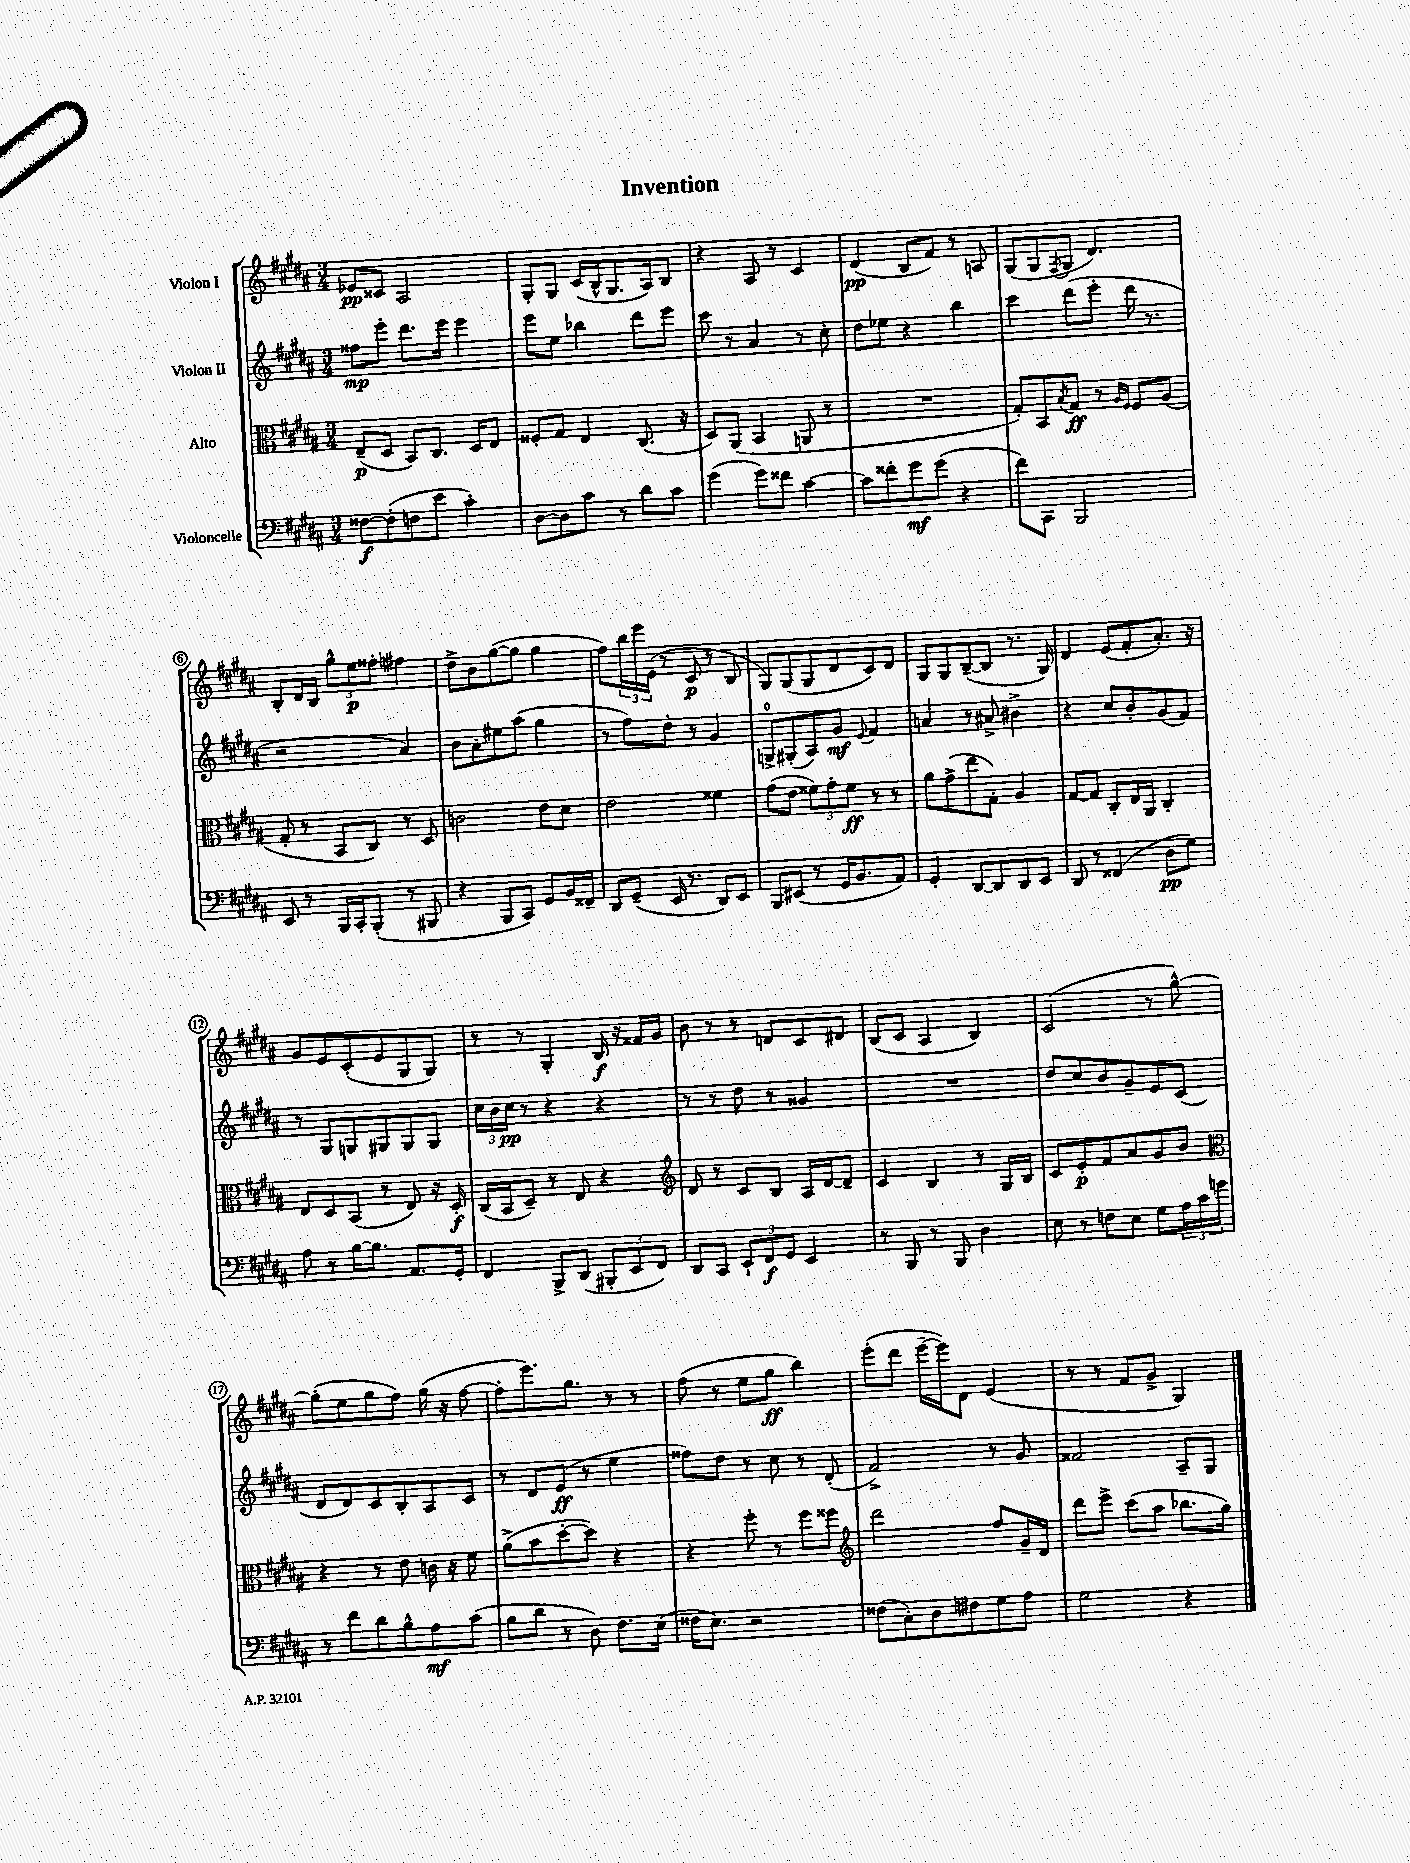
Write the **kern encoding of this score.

**kern	**kern	**kern	**kern
*staff4	*staff3	*staff2	*staff1
*clefF4	*clefC3	*clefG2	*clefG2
*k[f#c#g#d#a#]	*k[f#c#g#d#a#]	*k[f#c#g#d#a#]	*k[f#c#g#d#a#]
*M3/4	*M3/4	*M3/4	*M3/4
[8F##	(8E~	8ff##	8e-
(8F##']	8D#	8eee'	8c##
8F	8BB)	8.ddd#	2A#
8e	8.C#	.	.
.	.	16eee	.
4c#')	.	4eee	.
.	16D#	.	.
.	8E	.	.
=	=	=	=
[8D#	8F##'	8eee	8G#'
8D#]	8G#	8ee	8G#
8c#	4E	4bb-	(16c#
.	.	.	16B^^
8r	.	.	8.G#
8d#	(8.C#	8ddd#	.
.	.	.	16A#)
8c#	.	8eee	8B
.	16r	.	.
=	=	=	=
(4g#	8D#)	8ccc#	4r
.	(8AA#	8r	.
8g#)	4BB	4a#	8A#
8f##	.	.	8r
[4c#	8AA	8r	4c#
.	8r	8cc#'	.
=	=	=	=
8c#]	2.r	8dd#	(4d#
8f##'	.	8ee-	.
8g#	.	4r	8B
(8g#	.	.	8f#)
4r	.	4bb	8r
.	.	.	8A
=	=	=	=
8f#)	8G#')	4ccc#	(8G#
8CC#	8BB	.	8G#
.	8qB	.	8qF#
2BBB	8G#	(8ddd#	8G#
.	8r	8eee'	4.d#)
.	16qqA#	.	.
.	16qqF#	.	.
.	8F#	16ddd#	.
.	.	8.r	.
.	(8A#	.	.
=	=	=	=
8EE	8G#'	2r	8B'
8r	8r	.	16d#
.	.	.	16B
16BBB	8BB	.	12gg#^^
16CC#'	.	.	.
.	.	.	12ee
(8BBB'	8C#)	.	.
.	.	.	12ff##'
8r	8r	4a#)	4ff#
8BBB#	8D#	.	.
=	=	=	=
4r	2c	8b	8dd#^
.	.	8a#'	8b
8BBB	.	8ee#	([8gg#
8CC#)	.	(8aa#	8gg#]
8GG#	8e	4gg#	4gg#
16BB	8d#	.	.
16FF##~	.	.	.
=	=	=	=
8DD#	2e	8r	8ff#)
(8GG#~	.	8ff#)	24bb
.	.	.	24eee
.	.	.	(24e
16EE	.	8dd#'	8r
8.r	.	.	.
.	.	8r	8c#
8DD#)	4f##	4g#	8r
8EE	.	.	8B
=	=	=	=
8BBB	(8g#	8G^	8G#)
(8EE#	8e	(8G#'	(8G#
8r	12f##)	8A#)	8G#
.	12g#'	.	.
16GG#	.	8g#	8d#
.	12f##	.	.
8.BB	.	.	.
.	.	8qqe	.
.	8r	4f#	8c#)
8AA#)	8r	.	8d#
=	=	=	=
4GG#'	8a#	4a	8G#
.	(8g#^	.	8G#
[8DD#	8ee	8r	([8B~
8DD#]	8G#')	8a#^	8B]
8DD#	4A#	4b#^	8.r
8EE	.	.	.
.	.	.	16G#)
=	=	=	=
8DD#	[8G#	4r	4d#
8r	8G#]	.	.
(4FF##	8C#'	8cc#	(8e
.	16E	8b'	8f#'
.	16AA#	.	.
8D#	4C#'	(8g#	8.a#')
8G#)	.	8f#)	.
.	.	.	16r
=	=	=	=
8A#	8E	8r	8g#
8r	8D#	8G#	8e
[16B	(8BB	8G	(8c#'
8.B]	.	.	.
.	8r	8G#	8e
8.AA#	8E)	8G#	8G#
.	16r	8G#	8G#)
16GG#'	16D#'	.	.
=	=	=	=
4FF#	(16C#	24cc#	8r
.	.	24b	.
.	16BB	.	.
.	.	24cc#	.
.	8D#~)	8r	8r
8BBB^	8r	4r	4G#'
(8DD#	8E	.	.
12BBB#'	4r	4r	16B
.	.	.	16r
12EE	.	.	.
.	.	.	16f##
12FF#)	.	.	.
.	.	.	16g#
=	=	=	=
*	*clefG2	*	*
8DD#	8d#	8r	8b
8CC#	8r	8r	8r
12EE`	8c#	8dd#	8r
12FF#	.	.	.
.	8B	8r	8d
12GG#	.	.	.
4EE	16A#	4g##	8c#
.	[16d#	.	.
.	8d#~]	.	8d#
=	=	=	=
8r	4c#	2.r	(8B
8BBB	.	.	8c#
8r	4B	.	4A#
8BBB	.	.	.
4D#	8r	.	4B)
.	16G#	.	.
.	16B	.	.
=	=	=	=
8E	8c#	8dd#	(2c#
8r	8e'	8cc#	.
8F	8f#	8b	.
8E	8a#	8g#~	.
8G#	8g#	8e	8r
24A#	8b	(8c#	[8gg#^^)
24c#	.	.	.
24g	.	.	.
=	=	=	=
*	*clefC3	*	*
8r	4r	8d#	(8gg#']
8f#	.	8d#)	8ee
8d#	8r	8c#	8gg#
8B^^	8e	8B'	8ff#)
8A#	16c	8A#	(16gg#
.	16r	.	16r
(8c#	8f#	8c#	[8ff#
=	=	=	=
8B	(8a#^	8r	8ff#']
8d#	8b	8d#	8.eee)
8r	[8dd#'	(8e	.
.	.	.	8.gg#
8D#)	8dd#])	8r	.
8.F#	4r	4ee	8r
.	.	.	8r
(16E	.	.	.
=	=	=	=
16F##	4r	8ff##)	(8ff#
8.E)	.	.	.
.	.	8dd#	8r
2r	8ff#'	8r	8ee
.	8r	8cc#	8gg#
.	8ff#	8r	4bb)
.	8ff##	(8d#'	.
=	=	=	=
*	*clefG2	*	*
(8F##	2ddd#	2f#^)	(8eee'
8C#')	.	.	8ddd#
8D#	.	.	[16eee~
.	.	.	16eee])
8F#	.	.	8d#
8G#	8ff#	8r	(4e
8A#	16g#~	8g#	.
.	16d#	.	.
=	=	=	=
2G#	8ddd#	2f##	8r
.	8eee^	.	8r
.	(8ccc#	.	8f#
.	8aa#	.	8g#^
4r	8.bb-	8A#~	4G#)
.	.	8G#	.
.	16gg#)	.	.
==	==	==	==
*-	*-	*-	*-
